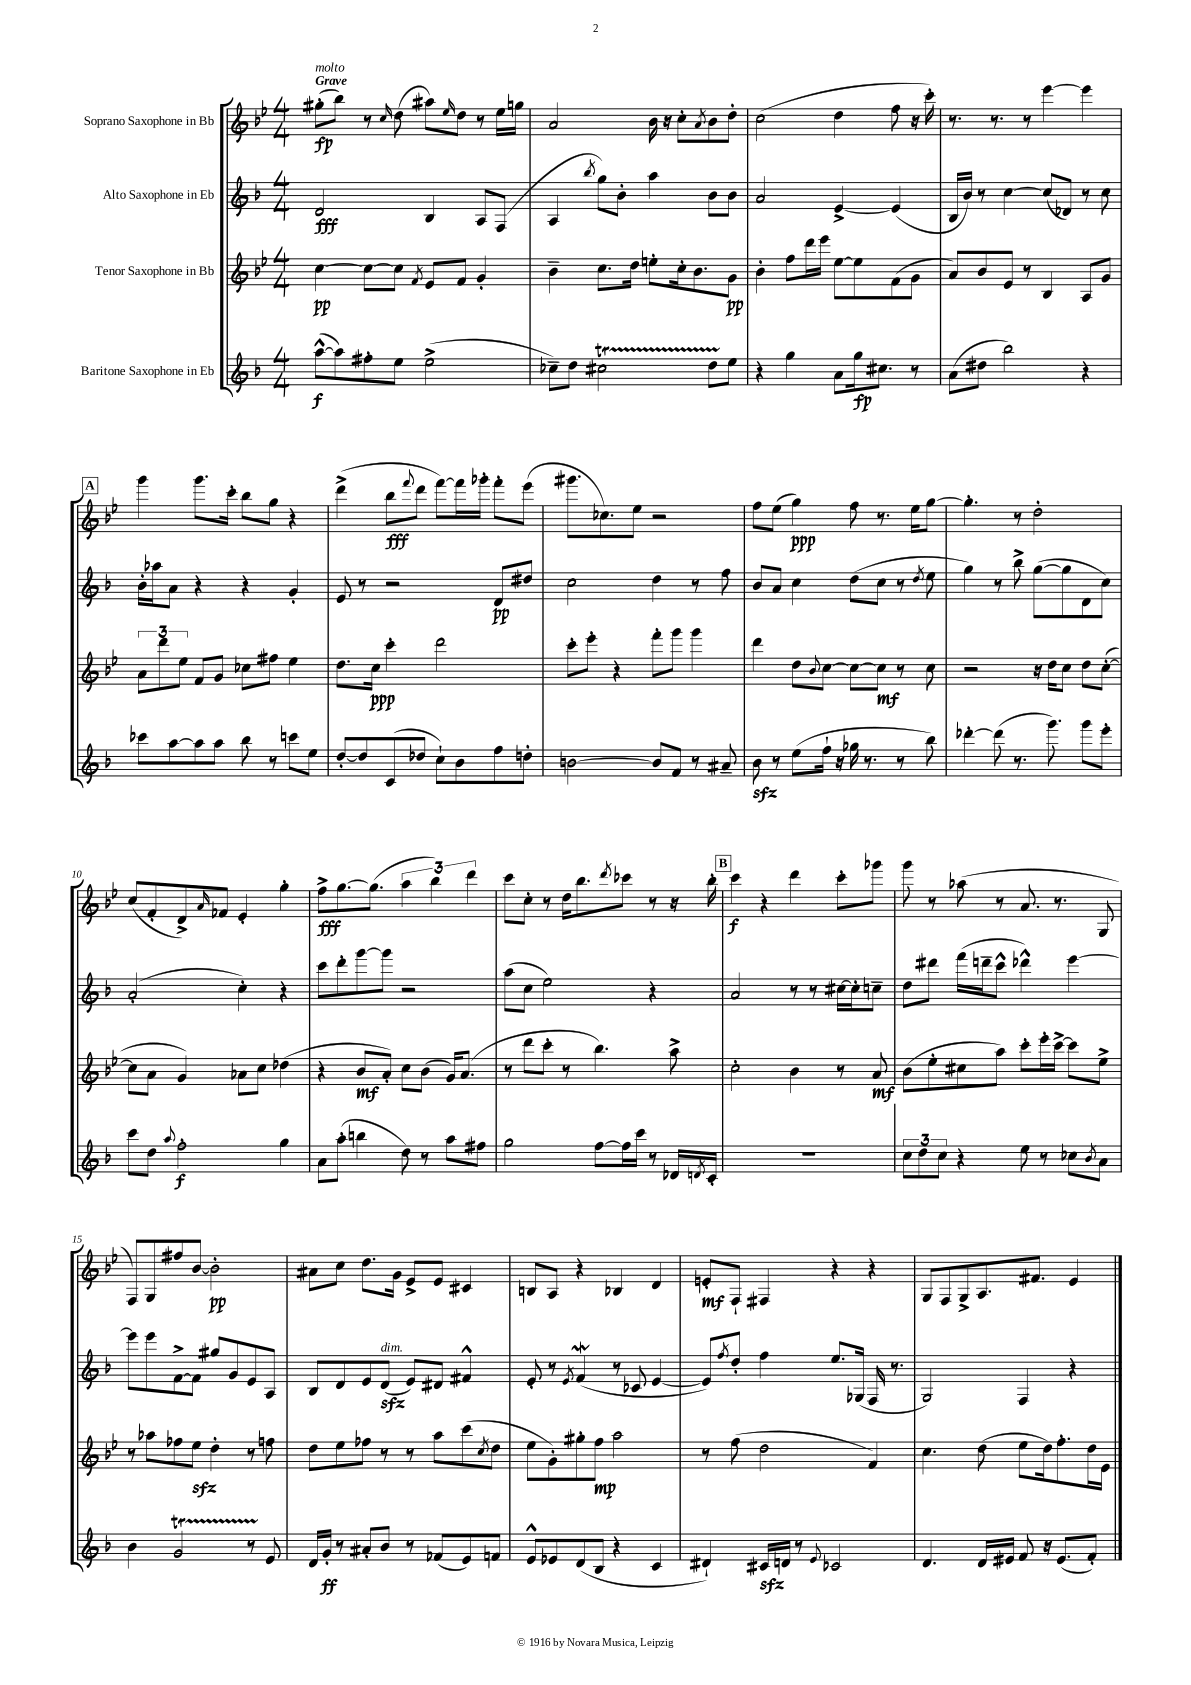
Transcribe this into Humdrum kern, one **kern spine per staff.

**kern	**kern	**kern	**kern
*staff4	*staff3	*staff2	*staff1
*clefG2	*clefG2	*clefG2	*clefG2
*k[b-]	*k[b-e-]	*k[b-]	*k[b-e-]
*M4/4	*M4/4	*M4/4	*M4/4
([8aa^^	[4cc	2d	(8gg#'
8aa])	.	.	8bb-)
8ff#'	8cc_	.	8r
.	.	.	16qqcc
8ee	8cc]	.	(8dd
.	8qf	.	.
(2ee^	8e-	4B-	8aa#)
.	.	.	16qqee-
.	8f	.	8dd
.	4g'	8A	8r
.	.	(8F	16ee-
.	.	.	16gg
=	=	=	=
8cc-~)	4b-~	4A	2a
8dd	.	.	.
.	.	8qbb-	.
2cc#	8.cc	8gg)	.
.	.	8b-'	.
.	16dd	.	.
.	8ee'	4aa	16b-
.	.	.	16r
.	16cc'	.	8cc'
.	8.b-	.	.
.	.	.	8qa
8dd	.	8b-	8b-
8ee	8g	8b-	8dd'
=	=	=	=
4r	4b-'	2a	(2cc
4gg	8ff	.	.
.	16ddd	.	.
.	16eee-	.	.
8a	[8ee-	[4e^	4dd
16gg	8ee-]	.	.
8.cc#	.	.	.
.	(8f	(4e]	8ff
8r	8g	.	16r
.	.	.	16ccc')
=	=	=	=
(8a	8a)	16B-	8.r
.	.	16b-)	.
8dd#	8b-	8r	.
.	.	.	8.r
2bb-)	8e-	[4cc	.
.	8r	.	8r
.	4B-	(8cc]	[4eee-
.	.	8d-)	.
4r	8A	8r	4eee-]
.	8g	8cc	.
=	=	=	=
8ccc-	12a	16b-'	4ggg
.	.	16aa-	.
.	12ddd	.	.
[8aa	.	8a	.
.	12ee-	.	.
8aa]	8f	4r	8.ggg
8aa	8g	.	.
.	.	.	16ccc'
8bb-	8cc-	4r	8bb-
8r	8ff#	.	8gg
8ccc	4ee-	4g'	4r
8ee	.	.	.
=	=	=	=
[8dd'	8.dd	8e	(4ddd^
8dd]	.	8r	.
.	16cc	.	.
(8c	4ccc'	2r	8bb-
.	.	.	8qqfff
8dd-	.	.	8ddd
8cc`)	2ddd	.	[8fff)
8b-	.	.	16fff]
.	.	.	16ggg-'
8ff	.	8d	8fff'
8dd'	.	8dd#	(8eee-
=	=	=	=
[2b	8ccc'	2cc	8.ggg#
.	8eee-'	.	.
.	.	.	8.cc-)
.	4r	.	.
.	.	.	8ee-
8b]	8fff'	4dd	2r
8f	8ggg	.	.
8r	4ggg	8r	.
8a#~	.	8ff	.
=	=	=	=
8b-	4ddd	8b-	8ff
8r	.	8a	(8ee-
(8ee	8dd	4cc	4gg)
.	8qqb-	.	.
16ff`	[8cc	.	.
16r	.	.	.
16gg-	8cc_	(8dd	8ff
8.r	.	.	.
.	8cc]	8cc	8.r
8r	8r	8r	.
.	.	.	16ee-
.	.	8qdd	.
8bb-)	8cc	8ee	[8gg
=	=	=	=
[4ddd-'	2r	4gg)	4.gg']
(8ddd-]	.	8r	.
8.r	.	8bb-^	8r
.	16r	([8gg	2dd'
8.ggg)	16dd	.	.
.	8cc	8gg]	.
8ggg	8dd	8d	.
8eee'	([8cc'	8cc)	.
=	=	=	=
8ccc	8cc]	(2a'	(8cc
8dd	8a	.	8f'
8qqaa	.	.	.
2ff'	4g)	.	8d^)
.	.	.	16qqa
.	.	.	8f-
.	8a-	4cc')	4e-'
.	8cc	.	.
4gg	(4dd-	4r	4gg'
=	=	=	=
8a	4r	8ccc	8ff^
(8aa'	.	8ddd'	[8.gg
4bb	8b-	[8ggg	.
.	.	.	(8.gg]
.	8a')	8ggg]	.
8dd)	8cc	2r	6aa
8r	(8b-	.	.
.	.	.	6bb-)
8aa	16g)	.	.
.	(8.a	.	.
.	.	.	6ddd
8ff#	.	.	.
=	=	=	=
2gg	8r	(8aa	8ccc
.	8ddd	8cc	8cc'
.	8ccc'	2ee)	8r
.	8r	.	16dd
.	.	.	8.bb-
[8ff	4.bb-)	.	.
.	.	.	8qddd
16ff]	.	.	8ccc-
16ccc	.	.	.
8r	.	4r	8r
16d-	8aa^	.	16r
8qd	.	.	.
16c'	.	.	16bb-'
=	=	=	=
1r	2cc'	2a	4ccc
.	.	.	4r
.	4b-	8r	4ddd
.	.	8r	.
.	8r	[16cc#	8ccc'
.	.	16cc#']	.
.	8a	8cc~	8ggg-
=	=	=	=
12cc	(8b-	8dd	8ggg
12dd	.	.	.
.	8ee-'	8ddd#	8r
12cc	.	.	.
4r	8cc#	(16fff	(8aa-
.	.	16ddd~	.
.	8aa)	8ccc^^	8r
8ee	8ccc'	4ddd-^^)	8.a
8r	16eee-'	.	.
.	[16ccc^	.	8.r
8cc-	8ccc]	[4eee	.
8qb-	.	.	.
8a	8ee-^	.	8G
=	=	=	=
4b-	8r	8eee]	8F)
.	8aa-	8eee	8G
2g	8ff-	[8f^	8ff#
.	8ee-	8f]	[8b-
.	4dd'	8gg#	2b-']
.	.	8g	.
8r	8r	8e	.
8e	8ff	8A	.
=	=	=	=
16d	8dd	8B-	8a#
16g'	.	.	.
8r	8ee-	8d	8cc
8a#'	8ff-	8e	8.dd
8b-	8r	(8d	.
.	.	.	16g
8r	8r	8e)	8e-^
(8f-	8aa	8d#	8e-
8e)	(8ccc	4f#^^	4c#
.	8qcc	.	.
8f	8dd	.	.
=	=	=	=
8e^^	8ee-	8e'	8B
8e-	8g')	8r	8A
.	.	8qe	.
(8d	8gg#'	(4f	4r
8B-	8ff	.	.
4r	2aa	8r	4B-
.	.	8c-	.
4c	.	[4e	4d
=	=	=	=
4d#`)	8r	8e])	8e'
.	.	8qff	.
.	(8ff	8dd'	8F`
16c#	2dd	4ff	4F#
16d	.	.	.
8r	.	.	.
8qqe	.	.	.
2c-	.	8.ee	4r
.	.	(16G-	.
.	4f)	16F	4r
.	.	8.r	.
=	=	=	=
4.d	4.cc	2G)	8G
.	.	.	8F
.	.	.	8G^
16d	(8dd	.	8.A
16e#	.	.	.
8f	8ee-	4F	.
.	.	.	8.f#
16r	16dd)	.	.
(8.e#	8.ff'	.	.
.	.	4r	4e-
8f')	16dd	.	.
.	16e-	.	.
==	==	==	==
*-	*-	*-	*-
